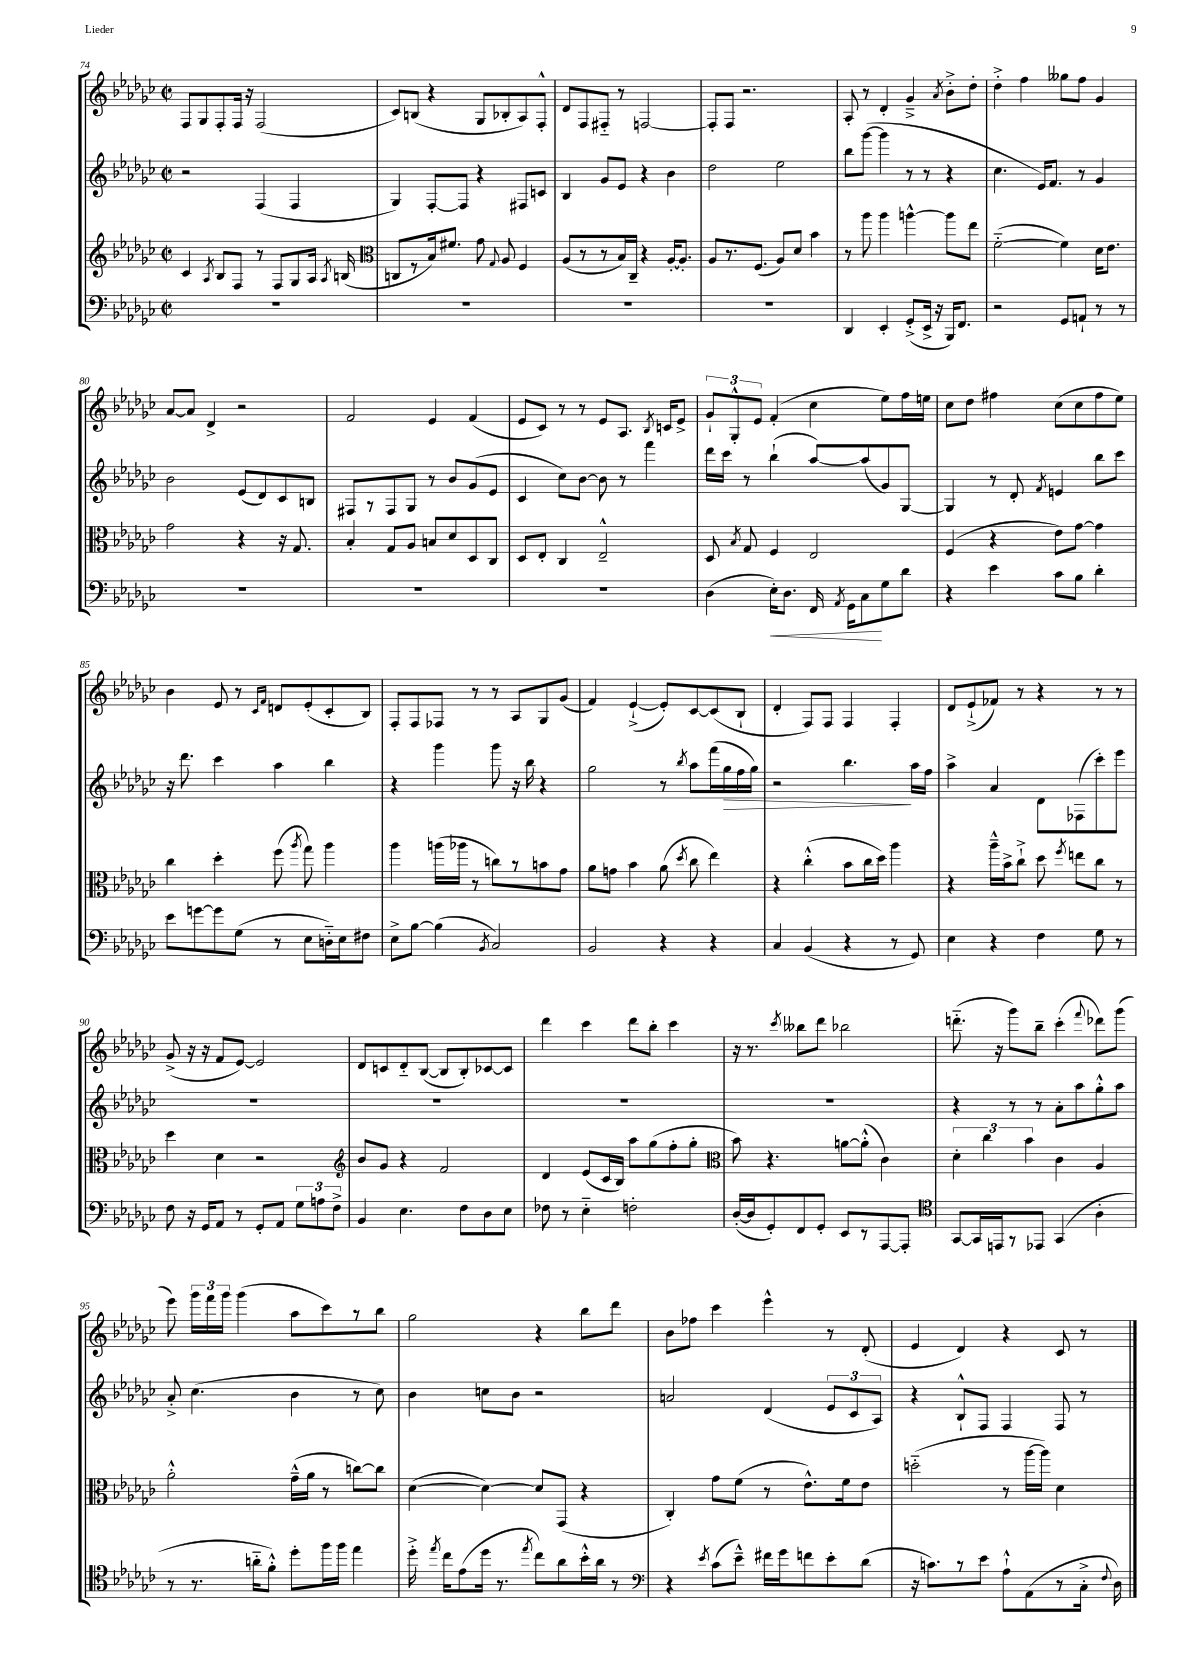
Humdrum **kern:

**kern	**kern	**kern	**kern
*staff4	*staff3	*staff2	*staff1
*clefF4	*clefG2	*clefG2	*clefG2
*k[b-e-a-d-g-c-]	*k[b-e-a-d-g-c-]	*k[b-e-a-d-g-c-]	*k[b-e-a-d-g-c-]
*M2/2	*M2/2	*M2/2	*M2/2
*met(c|)	*met(c|)	*met(c|)	*met(c|)
1r	4c-	2r	8F
.	.	.	8G-
.	8qA-	.	.
.	8B-	.	8F'
.	8F	.	16F
.	.	.	16r
.	8r	(4F	(2F
.	8F	.	.
.	8G-	4F	.
.	16A-	.	.
.	8qA-	.	.
.	(16B	.	.
=	=	=	=
*	*clefC3	*	*
1r	8C	4G-)	8c-)
.	8r	.	(8B
.	16B-)	[8F'	4r
.	8.f#	.	.
.	.	8F]	.
.	8g-	4r	8G-
.	8qqG-	.	.
.	8A-	.	8B-'
.	4F	8F#	8A-)
.	.	8c	8F'^^
=	=	=	=
1r	(8A-	4B-	8d-
.	8r	.	8F
.	8r	8g-	8F#'~
.	16B-)	8e-	8r
.	16C-~	.	.
.	4r	4r	[2F
.	[16A-'	4b-	.
.	8.A-']	.	.
=	=	=	=
1r	8A-	2dd-	8F']
.	8.r	.	8F
.	.	.	2.r
.	(8.F	.	.
.	8A-)	2ee-	.
.	8d-	.	.
.	4b-	.	.
=	=	=	=
4DD-	8r	8bb-	8A-'
.	8aa-	([8ggg-	8r
4EE-'	4aa-	4ggg-]	4d-'
(8GG-'^	[4aa^^	8r	4g-~^
16EE-^	.	8r	.
16r	.	.	.
.	.	.	8qa-
16BBB-)	8aa]	4r	8b-'^
8.FF	.	.	.
.	8ee-	.	8dd-'
=	=	=	=
2r	([2f'~	4.cc-	4dd-'^
.	.	.	4ff
.	.	16e-)	.
.	.	8.f	.
8GG-	4f])	.	8gg--
8AA`	.	8r	8ff
8r	16d-	4g-	4g-
.	8.e-	.	.
8r	.	.	.
=	=	=	=
1r	2g-	2b-	[8a-
.	.	.	8a-]
.	.	.	4d-^
.	4r	(8e-	2r
.	.	8d-)	.
.	16r	8c-	.
.	8.G-	.	.
.	.	8B	.
=	=	=	=
1r	4B-'	8F#	2f
.	.	8r	.
.	8G-	8F#	.
.	8A-	8G-	.
.	8B	8r	4e-
.	8d-	8b-	.
.	8D-	(8g-	(4f
.	8C-	8e-	.
=	=	=	=
1r	8D-	4c-	8e-
.	8E-'	.	8c-)
.	4C-	8cc-)	8r
.	.	[8b-	8r
.	2E-~^^	8b-]	8e-
.	.	8r	8.A-
.	.	4fff	.
.	.	.	8qB-
.	.	.	16c
.	.	.	8e-^
=	=	=	=
(4D-	8D-	16ddd-	12g-`
.	.	16ccc-	.
.	.	.	12G-'^^
.	8qB-	.	.
.	8G-	8r	.
.	.	.	12e-
16E-')	4F	(4bb-`	(4f'
8.D-	.	.	.
16FF	2E-	[8aa-)	4cc-
8qAA-	.	.	.
16GG-	.	.	.
8C-	.	(8aa-]	.
8G-	.	8g-)	8ee-)
8d-	.	[8G-	16ff
.	.	.	16ee
=	=	=	=
4r	(4F	4G-]	8cc-
.	.	.	8dd-
4e-	4r	8r	4ff#
.	.	8d-'	.
.	.	8qf	.
8c-	8e-)	4e	(8cc-
8B-	[8g-	.	8cc-
4d-'	4g-]	8bb-	8ff#
.	.	8ccc-	8ee-)
=	=	=	=
8e-	4cc-	16r	4b-
.	.	8.ddd-	.
[8g	.	.	.
8g]	4dd-'	4ccc-	8e-
(8G-	.	.	8r
.	.	.	16qqc-
.	.	.	16qqf
8r	(8ff	4aa-	8d
.	8qaa-	.	.
8E-	8gg-)	.	(8e-'
16D'~)	4aa-	4bb-	8c-'
16E-	.	.	.
8F#	.	.	8B-)
=	=	=	=
8E-^	4aa-	4r	8F'
[8B-	.	.	8F
(4B-]	(16aa	4ggg-	8F-
.	16aa-	.	.
.	8r	.	8r
8qBB-	.	.	.
2C-)	8cc)	8ggg-	8r
.	8r	16r	8A-
.	.	16bb-	.
.	8b	4r	8G-
.	8g-	.	(8g-
=	=	=	=
2BB-	8a-	2gg-	4f)
.	8g	.	.
.	4b-	.	([4e-`^
4r	(8a-	8r	8e-'])
.	8qdd-	8qbb-	.
.	8cc-	8aa-	[8c-
4r	4ee-)	(16fff	(8c-]
.	.	16gg-	.
.	.	16ff	8B-`
.	.	16gg-)	.
=	=	=	=
4C-	4r	2r	4d-'
(4BB-	(4cc-'^^	.	8F)
.	.	.	8F
4r	8b-	4.bb-	4F
.	16cc-	.	.
.	16dd-)	.	.
8r	4aa-	.	4F'
8GG-)	.	16aa-	.
.	.	16ff	.
=	=	=	=
4E-	4r	4aa-^	8d-
.	.	.	(8e-`^
4r	16aa-~^^	4a-	8f-)
.	16b-^	.	.
.	8cc-`^	.	8r
4F	8dd-	8d-	4r
.	8qff	.	.
.	8ee	(8F-	.
8G-	8cc-	8ccc-')	8r
8r	8r	8eee-	8r
=	=	=	=
8F	4dd-	1r	(8g-^
16r	.	.	16r
16GG-	.	.	16r
8AA-	4d-	.	8f
8r	.	.	[8e-)
8GG-'	2r	.	2e-]
8AA-	.	.	.
12G-	.	.	.
12A	.	.	.
12F^	.	.	.
=	=	=	=
*	*clefG2	*	*
4BB-	8b-	1r	8d-
.	8g-	.	8c
4.E-	4r	.	8d-'~
.	.	.	([8B-
.	2f	.	8B-]
8F	.	.	8B-')
8D-	.	.	[8c-
8E-	.	.	8c-]
=	=	=	=
8F-	4d-	1r	4ddd-
8r	.	.	.
4E-'~	(8e-	.	4ccc-
.	16c-	.	.
.	16B-)	.	.
2F'	8aa-	.	8ddd-
.	(8gg-	.	8bb-'
.	8ff'	.	4ccc-
.	8gg-'	.	.
=	=	=	=
*	*clefC3	*	*
([16D-'	8b-)	1r	16r
16D-]	.	.	8.r
8GG-')	4.r	.	.
.	.	.	8qccc-
8FF	.	.	8bb--
8GG-'	.	.	8ddd-
8EE-	[8a	.	2bb-
8r	(8a'^^]	.	.
[8AAA-	4c-)	.	.
8AAA-']	.	.	.
=	=	=	=
*clefC4	*	*	*
[8GG-	6d-'	4r	(8.ddd'~
16GG-]	.	.	.
.	6cc-	.	.
16EE	.	.	16r
8r	.	8r	8ggg-)
.	6b-	.	.
8EE-	.	8r	8bb-~
(4GG-	4c-	8a-'	(4ccc-'
.	.	8aa-	.
.	.	.	8qqfff
4A-'	4A-	8gg-'^^	8ddd-)
.	.	8aa-	(8ggg-
=	=	=	=
8r	2a-'^^	8a-'^	8eee-)
8.r	.	(4.cc-	24ggg-
.	.	.	24fff
.	.	.	24ggg-
.	.	.	(4ggg-
16a'~	.	.	.
8f'^^)	.	.	.
8dd-'	(16g-~^^	4b-	8aa-
.	16a-	.	.
16ff	8r	.	8ccc-)
16ff	.	.	.
4ee-	[8cc)	8r	8r
.	8cc]	8cc-)	8bb-
=	=	=	=
16dd-'^	([4d-	4b-	2gg-
8qee-	.	.	.
16cc-	.	.	.
(8e-	.	.	.
16dd-	4d-_)	8cc	.
8.r	.	.	.
.	.	8b-	.
8qee-	.	.	.
8cc-)	8d-]	2r	4r
8a-	(8GG-	.	.
16b-'^^	4r	.	8bb-
16a-	.	.	.
8r	.	.	8ddd-
=	=	=	=
*clefF4	*	*	*
4r	4C-')	2a	8b-
.	.	.	8ff-
8qe-	.	.	.
(8c-	8g-	.	4ccc-
8e-~^^)	(8f	.	.
16f#	8r	(4d-	4eee-^^
16g-	.	.	.
8f	8.e-^^)	.	.
8e-'	.	12e-	8r
.	16f	.	.
.	.	12c-	.
(8d-	8e-	.	(8d-'
.	.	12A-)	.
=	=	=	=
16r	(2dd'~	4r	4e-
8.c)	.	.	.
8r	.	8B-`^^	4d-)
8e-	.	8F	.
8A-`^^	8r	4F	4r
(8AA-	[16aa-	.	.
.	16aa-])	.	.
8r	4d-	8F	8c-
16C-'^	.	8r	8r
8qqF	.	.	.
16D-)	.	.	.
==	==	==	==
*-	*-	*-	*-
